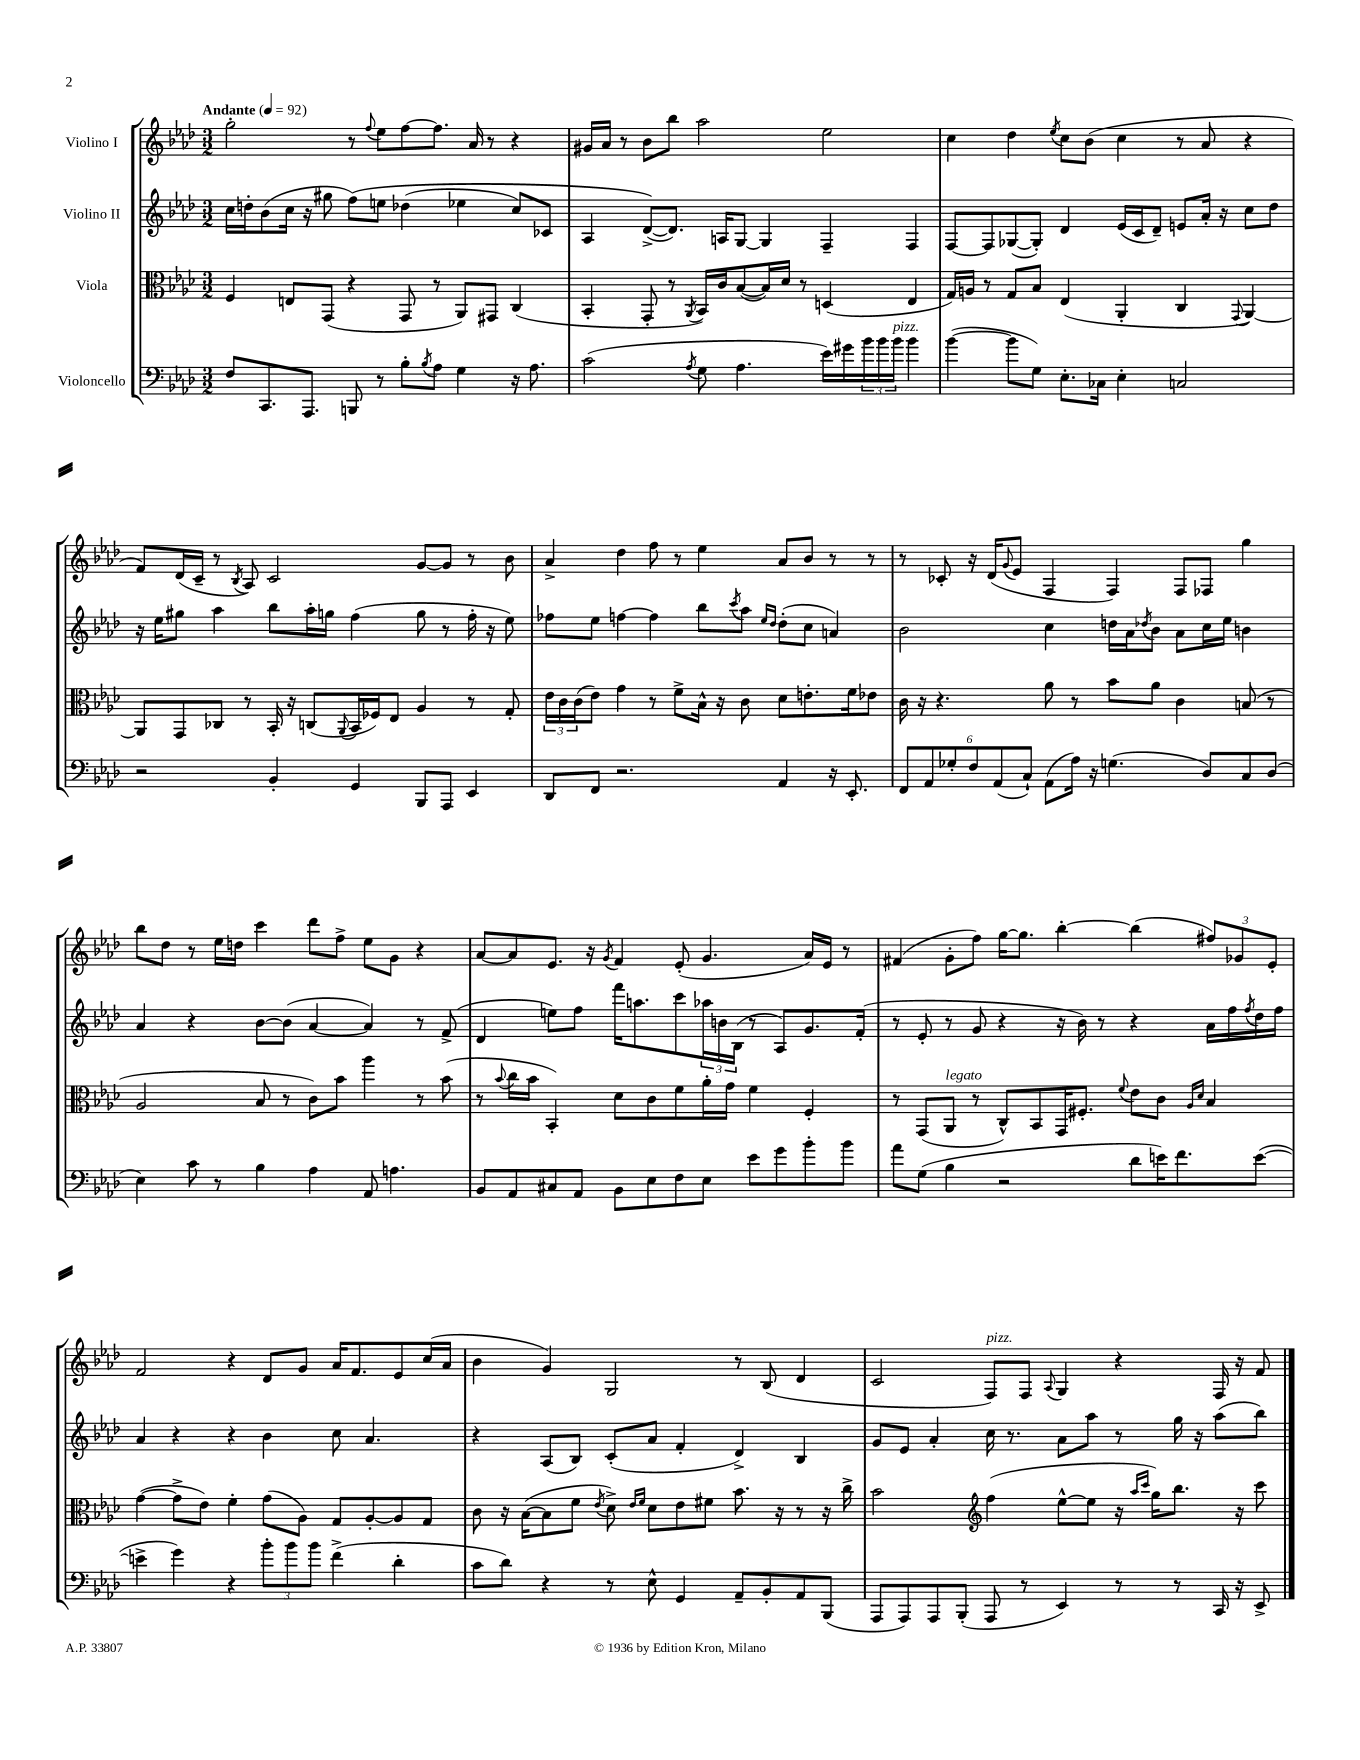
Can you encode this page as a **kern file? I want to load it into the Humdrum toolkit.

**kern	**kern	**kern	**kern
*part4	*part3	*part2	*part1
*staff4	*staff3	*staff2	*staff1
*I"Violoncello	*I"Viola	*I"Violino II	*I"Violino I
*clefF4	*clefC3	*clefG2	*clefG2
*k[b-e-a-d-]	*k[b-e-a-d-]	*k[b-e-a-d-]	*k[b-e-a-d-]
*M3/2	*M3/2	*M3/2	*M3/2
*MM92	*MM92	*MM92	*MM92
=1	=1	=1	=1
!	!	!	!LO:TX:a:B:t=Andante
8F/L	4F/	16cc\LL	2gg'\
.	.	16ddn'\J	.
8.CC/	.	(8b-\	.
.	8En/L	16cc\Jk	.
8.AAA-/J	.	16r	.
.	(8GG/J	8gg#X\	.
8BBBn/	4r	(8ff\L)	8r
.	.	.	8qqff/
8r	.	8een\J	8ee-\L
8B-'\L	8GG/	(4dd-X\	[8ff\
8qB-/	.	.	.
8A-\J	8r	.	8.ff\J]
4G\	8AA-/L)	4ee-X\	.
.	.	.	16a-/
.	8GG#X/J	.	8r
16r	(4C/	8cc/L)	4r
8.A-\	.	.	.
.	.	8c-X/J	.
=2	=2	=2	=2
(2c\	4BB-'/	4A-/	16g#X/LL
.	.	.	16a-/JJ
.	.	.	8r
.	8GG'/	([8d-^/L)	8b-\L
.	8r	8.d-/J])	8bb-\J
8qA-/	8qAA-/	.	.
8G\	16BB-/LL)	.	2aa-\
.	16c/J	16An/KL	.
4.A-\	([8B-/	[8G/J	.
.	16B-/L])	4G/]	.
.	16d-/JJ	.	.
.	8r	.	.
16e-\LL)	(4Dn/	4F~/	2ee-\
16g#X\	.	.	.
24b-\	.	.	.
24b-\	.	.	.
!LO:TX:a:i:t=pizz.	!	!	!
24b-\JJ	.	.	.
4b-\	4E-/	4F/	.
=3	=3	=3	=3
([4b-\	16G/LL)	[8F/L	4cc\
.	16An/JJ	.	.
.	8r	8F/]	.
8b-\L]	8G/L	([8G-X/	4dd-\
8G\J)	8B-/J	8G-'/J])	.
.	.	.	8qee-/
8.E-'\L	(4E-/	4d-/	8cc\L
.	.	.	(8b-\J
16C-X\Jk	.	.	.
4E-'\	4AA-'/	(16e-/LL	4cc\
.	.	16c/J	.
.	.	8d-~/J)	.
2Cn/	4C/	8en/L	8r
.	.	16a-'/Jk	8a-/
.	.	16r	.
.	8qqGG/	.	.
.	[4AA-/)	8cc\L	4r
.	.	8dd-\J	.
!!LO:LB:g=z
=4	=4	=4	=4
2r	8AA-/L]	16r	8f/L)
.	.	16ee-\KL	.
.	8GG/	8gg#X\J	(16d-/L
.	.	.	16c~/JJ
.	8C-X/J	4aa-\	8r
.	.	.	8qB-/
.	8r	.	8A-/)
4BB-'/	16BB-'/	8bb-\L	2c/
.	16r	.	.
.	(8Cn/L	16aa-'\L	.
.	.	16ggn\JJ	.
.	8qqAA-/	.	.
4GG/	16BB-/L	(4ff\	.
.	16F-X/J)	.	.
.	8E-/J	.	.
8BBB-/L	4A-/	8gg\	[8g/L
8AAA-/J	.	8r	8g/J]
4EE-/	8r	16ff'\	8r
.	.	16r	.
.	8G'/	8ee-\)	8b-\
=5	=5	=5	=5
8DD-/L	24e-\LL	8ff-X\L	4a-^/
.	24c\	.	.
.	(24c\J	.	.
8FF/J	8e-\J)	8ee-\J	.
2.r	4g\	[4ffn\	4dd-\
.	8r	4ff\]	8ff\
.	8f^\L	.	8r
.	16B-^^\Jk	8bb-\L	4ee-\
.	16r	.	.
.	.	8qccc/	.
.	8c\	8aa-\J	.
.	.	16qqee-/LL	.
.	.	16qqdd-/JJ	.
4AA-/	8d-\L	(8dd-'\L	8a-/L
.	8.en'\	8cc\J	8b-/J
16r	.	4an/)	8r
8.EE-'/	16f\k	.	.
.	8e-X\J	.	8r
=6	=6	=6	=6
12FF/L	16c\	2b-\	8r
.	16r	.	.
12AA-/	.	.	.
.	4.r	.	8c-X'/
12G-X'/	.	.	.
12F/	.	.	16r
.	.	.	(16d-/KL
(12AA-/	.	.	.
.	.	.	8qqg/
.	.	.	8e-/J
12C`/J)	.	.	.
(8AA-\L	8a-\	4cc\	4F/
16A-\Jk)	8r	.	.
16r	.	.	.
(4.Gn\	8b-\L	16ddn\LL	4F/)
.	.	16a-\J	.
.	.	8qdd-X/	.
.	8a-\J	8b-\J	.
.	4c\	8a-\L	8F/L
8D-/L)	.	16cc\L	8F-X/J
.	.	16ee-\JJ	.
8C/	(8Bn/	4bn\	4gg\
(8D-/J	8r	.	.
!!LO:LB:g=z
=7	=7	=7	=7
4E-\)	2A-/	4a-/	8bb-\L
.	.	.	8dd-\J
8c\	.	4r	8r
8r	.	.	16ee-\LL
.	.	.	16ddn\JJ
4B-\	8B-/	[8b-\L	4ccc\
.	8r	(8b-\J]	.
4A-\	8c\L)	[4a-/	8ddd-\L
.	8b-\J	.	8ff^\J
8AA-/	4aa-\	4a-/])	8ee-\L
4.An\	.	.	8g\J
.	8r	8r	4r
.	(8b-\	(8f^/	.
=8	=8	=8	=8
8BB-/L	8r	4d-/	[8a-/L
.	8qqb-/	.	.
8AA-/	16cc\LL	.	8a-/]
.	16b-\JJ	.	.
8C#X/	4BB-'/)	8een\L)	8.e-/J
8AA-/J	.	8ff\J	.
.	.	.	16r
.	.	.	8qg/
8BB-\L	8d-\L	16fff\KL	4f/
.	.	8.aan\	.
8E-\	8c\	.	.
8F\	8f\	8ccc\	(8e-'/
8E-\J	16a-'\L	24aa-X\L	4.g/
.	.	24bn\	.
.	16g\JJ	.	.
.	.	(24B-\JJ	.
8e-\L	4f\	8r	.
8g\	.	8A-/L)	.
8b-'\	4F'/	8.g/	16a-/LL)
.	.	.	16e-/JJ
8b-\J	.	.	8r
.	.	(16f'/Jk	.
=9	=9	=9	=9
8a-\L	8r	8r	(4f#X/
(8G\J	(8GG/L	8e-'/	.
!	!LO:TX:a:i:t=legato	!	!
4B-\	8AA-/J	8r	8g'\L
.	8r	8g/	8ff\J)
2r	8C^^/L)	4r	[16gg\KL
.	.	.	8.gg\J]
.	8BB-/	.	.
.	16GG/K	16r	[4bb-'\
.	8.F#X'/J	16b-\)	.
.	.	8r	.
.	8qqf/	.	.
8d-\L	8e-\L	4r	(4bb-\]
16en\K)	8c\J	.	.
8.f\	.	.	.
.	16qqA-/LL	.	.
.	16qqd-/JJ	.	.
.	4B-/	16a-\LL	12ff#X/L)
.	.	16ff\	.
.	.	.	12g-X/
.	.	8qff/	.
([8e\J	.	16dd-\	.
.	.	.	12e-'/J
.	.	16ff\JJ	.
!!LO:LB:g=z
=10	=10	=10	=10
4en^\]	([4g\	4a-/	2f/
4g\)	8g^\L]	4r	.
.	8e-\J)	.	.
4r	4f'\	4r	4r
12b-'\L	(8g\L	4b-\	8d-/L
12b-\	.	.	.
.	8A-\J)	.	8g/J
12b-\J	.	.	.
(4f^\	8G/L	8cc\	16a-/KL
.	.	.	8.f/
.	[8A-'/	4.a-/	.
4d-'\	8A-/]	.	8e-/
.	8G/J	.	(16cc/L
.	.	.	16a-/JJ
=11	=11	=11	=11
8c\L	8c\	4r	4b-\
8d-\J)	16r	.	.
.	([16B-\KL	.	.
4r	8B-\]	(8A-/L	4g/)
.	8f\J	8B-/J)	.
.	8qe-/	.	.
8r	8d-^\)	(8c'/L	2G/
.	16qqe-/LL	.	.
.	16qqf/JJ	.	.
8E-^^\	8d-\L	8a-/J	.
4GG/	8e-\	4f'/	.
.	8f#X\J	.	.
8AA-~/L	8.b-\	4d-^/)	8r
8BB-'/	.	.	(8B-/
.	16r	.	.
8AA-/	8r	4B-/	4d-/
(8BBB-/J	16r	.	.
.	16cc^\	.	.
=12	=12	=12	=12
8AAA-/L	2b-\	8g/L	2c/
8AAA-/)	.	8e-/J	.
8AAA-/	.	4a-'/	.
(8BBB-'/J	.	.	.
*	*clefG2	*	*
!	!	!	!LO:TX:a:i:t=pizz.
8AAA-/	(4ff\	16cc\	8F/L)
.	.	8.r	.
8r	.	.	8F/J
.	.	.	8qqA-/
4EE-/)	[8ee-^^\L	8a-\L	4G/
.	8ee-\J]	8aa-\J	.
8r	16r	8r	4r
.	16qqaa-/LL	.	.
.	16qqccc/JJ	.	.
.	16gg\KL)	.	.
8r	8.bb-\J	16gg\	.
.	.	16r	.
16CC/	.	(8aa-\L	16F/
16r	16r	.	16r
8EE-^/	8ccc\	8bb-\J)	8f/
==	==	==	==
*-	*-	*-	*-
